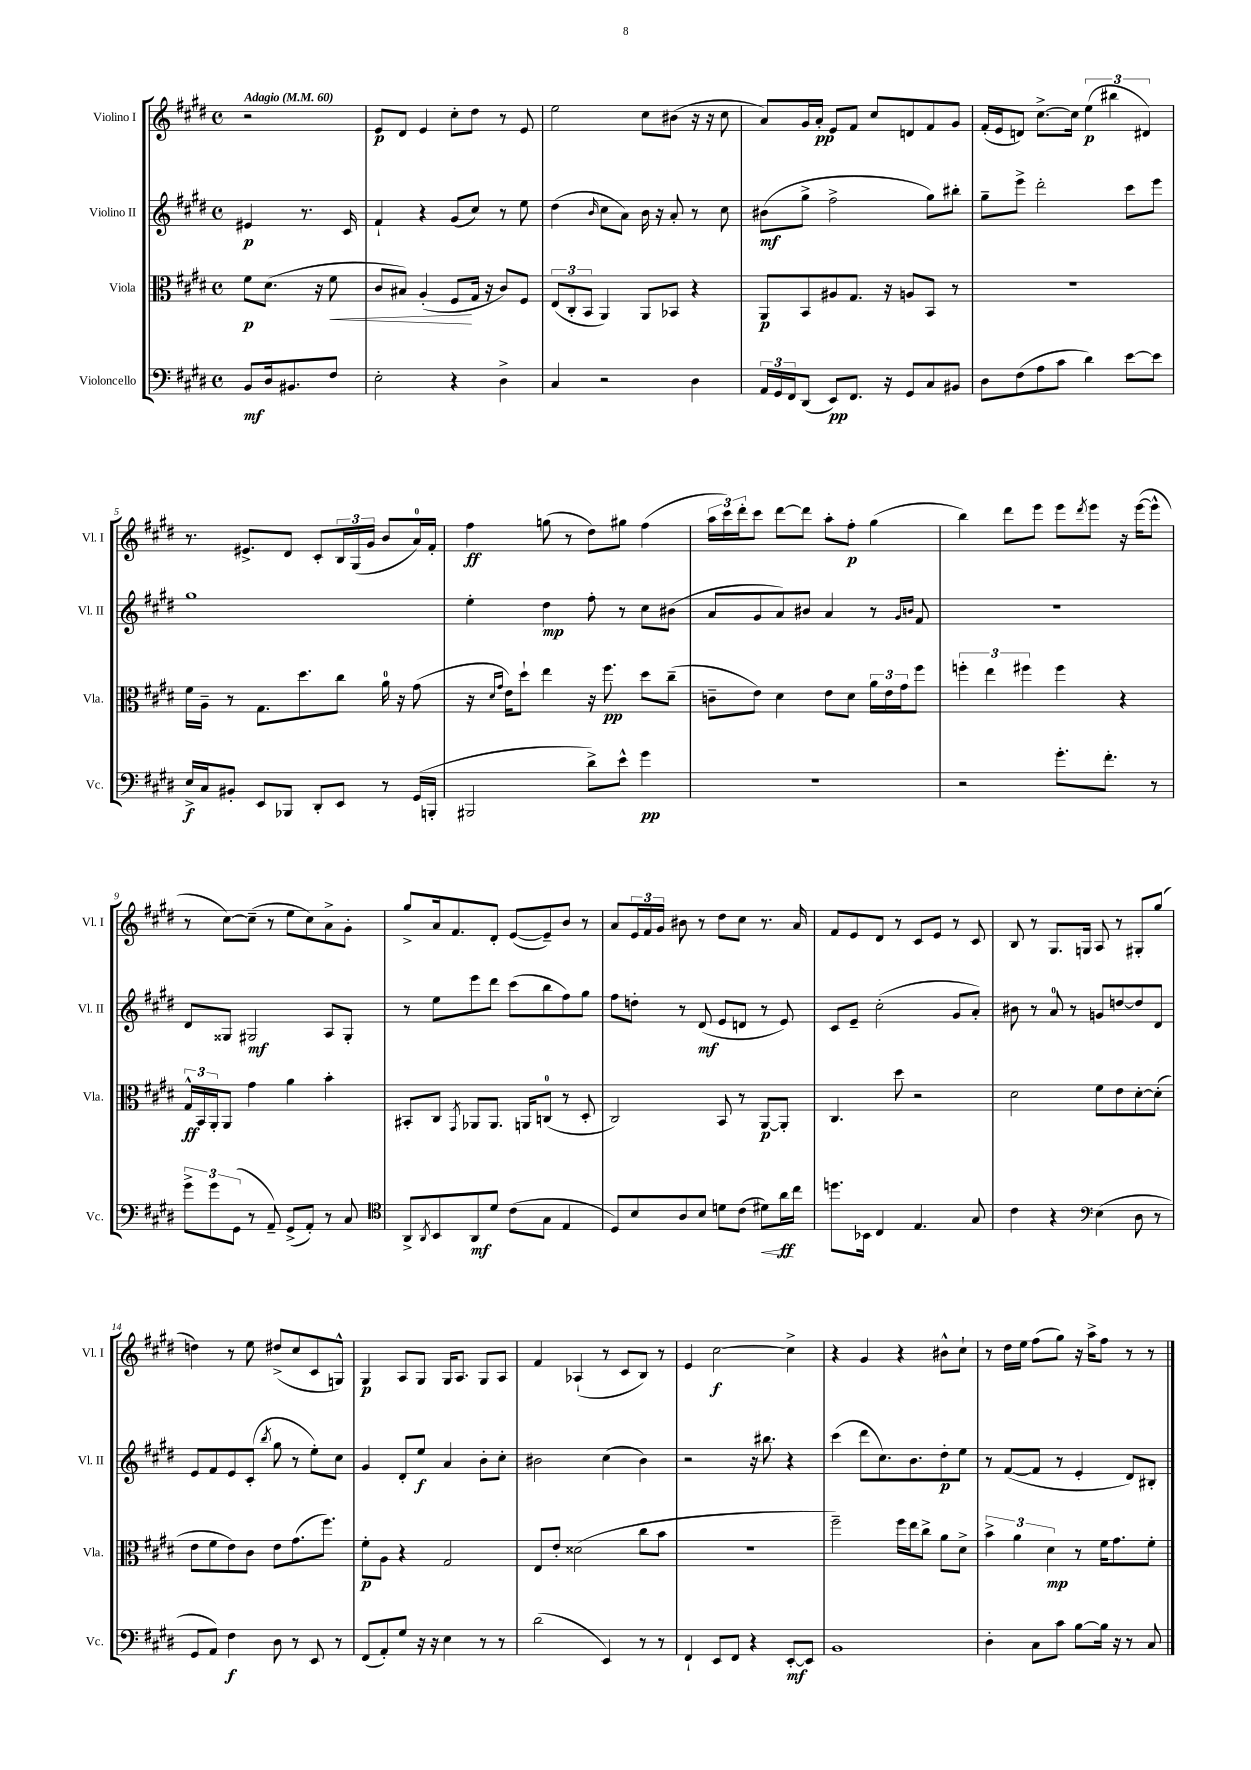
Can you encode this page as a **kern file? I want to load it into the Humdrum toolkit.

**kern	**kern	**kern	**kern
*staff4	*staff3	*staff2	*staff1
*clefF4	*clefC3	*clefG2	*clefG2
*k[f#c#g#d#]	*k[f#c#g#d#]	*k[f#c#g#d#]	*k[f#c#g#d#]
*M4/4	*M4/4	*M4/4	*M4/4
*met(c)	*met(c)	*met(c)	*met(c)
*MM60	*MM60	*MM60	*MM60
8BB/L	8f#\L	4e#/	2r
16D#/k	(8.d#\J	.	.
8.BB#/	.	.	.
.	.	8.r	.
.	16r	.	.
8F#/J	8f#\	.	.
.	.	16c#/	.
=	=	=	=
2E'\	8c#/L	4f#`/	8e/L
.	8B#/J)	.	8d#/J
.	(4A'/	4r	4e/
4r	8F#/L	(8g#/L	8cc#'\L
.	16G#/Jk	8cc#/J)	8dd#\J
.	16r	.	.
4D#^\	8c#/L)	8r	8r
.	8F#/J	8ee\	8e/
=	=	=	=
4C#/	(12E/L	(4dd#\	2ee\
.	12C#'/	.	.
.	12BB/J	.	.
.	.	16qqb/	.
2r	4AA/)	8cc#\L	.
.	.	8a\J)	.
.	8AA/L	16b\	8cc#\L
.	.	16r	.
.	8BB-/J	8a'/	(8b#\J
4D#\	4r	8r	16r
.	.	.	16r
.	.	8cc#\	8cc#\
=	=	=	=
24AA/LL	8AA/L	(8b#\L	8a/L)
24GG#/	.	.	.
24FF#/J	.	.	.
(8DD#/J	8BB/	8gg#^\J	16g#/L
.	.	.	16a'/JJ
8EE/L)	8A#/	2ff#^\	8e/L
8.FF#/J	8.G#/J	.	8f#/J
.	.	.	8cc#/L
16r	16r	.	.
8GG#/L	8A/L	.	8d/
8C#/	8BB/J	8gg#\L)	8f#/
8BB#/J	8r	8bb#'\J	8g#/J
=	=	=	=
8D#\L	1r	8gg#~\L	(16f#'/LL
.	.	.	16e/J
(8F#\	.	8eee^\J	8d/J)
8A\	.	2ddd#'\	[8.cc#^\L
8c#\J	.	.	.
.	.	.	16cc#\]Jk
4d#\)	.	.	(6ee\
.	.	.	6bb#\
[8e\L	.	8ccc#\L	.
.	.	.	6d#/)
8e\]J	.	8eee\J	.
=	=	=	=
16E^/LL	16f#\LL	1gg#	8.r
16C#/J	16A~\JJ	.	.
8BB#'/J	8r	.	.
.	.	.	8.e#^/L
8EE/L	8.G#\L	.	.
8BBB-/J	.	.	8d#/J
.	8.dd#\	.	.
8DD#'/L	.	.	8c#'/L
8EE/J	8cc#\J	.	24B/L
.	.	.	(24G#/
.	.	.	24g#/JJ
8r	16a\	.	8b/L
.	16r	.	.
(16GG#/LL	(8g#\	.	16a/L)
16BBB'/JJ	.	.	16f#'/JJ
=	=	=	=
2BBB#/	16r	4ee'\	4ff#\
.	16qqd#/LL	.	.
.	16qqg#/JJ	.	.
.	16e\LK)	.	.
.	8dd#`\J	.	.
.	4ee\	4dd#\	(8gg\
.	.	.	8r
8d#^\L)	16r	8ff#'\	8dd#\L)
.	8.ff#\	.	.
8e^^\J	.	8r	8gg#\J
4g#\	8dd#\L	8cc#\L	(4ff#\
.	(8cc#~\J	(8b#\J	.
=	=	=	=
1r	8c~\L	8a/L	24aa\LL
.	.	.	24ccc#\)
.	.	.	24ddd#'\J
.	8e\J)	8g#/	8ccc#\J
.	4d#\	8a/)	[8ddd#\L
.	.	8b#/J	8ddd#\]J
.	8e\L	4a/	8aa'\L
.	8d#\J	.	8ff#'\J
.	24a\LL	8r	(4gg#\
.	24e\	.	.
.	24g#\J	.	.
.	.	16qqg#/LL	.
.	.	16qqb/JJ	.
.	8ff#\J	8f#/	.
=	=	=	=
2r	6ff'\	1r	4bb\)
.	6ee\	.	.
.	.	.	8ddd#\L
.	6ff#\	.	.
.	.	.	8eee\J
8.g#'\L	4ff#\	.	8eee\L
.	.	.	8qddd#/
.	.	.	8eee\J
8.f#'\J	.	.	.
.	4r	.	16r
.	.	.	([16eee\LK
8r	.	.	8eee^^\]J
=	=	=	=
12g#^\L	24G#^^/LL	8d#/L	8r
.	24BB/	.	.
12g#\	24AA'/J	.	.
.	8AA/J	8G##/J	[8cc#\L)
(12GG#\J	.	.	.
8r	4g#\	2G#/	(8cc#~\]J
8AA~/)	.	.	8r
(8GG#^/L	4a\	.	8ee\L
8AA'/J)	.	.	8cc#\)
8r	4b'\	8A/L	8a^\
8C#/	.	8G#'/J	8g#'\J
=	=	=	=
*clefC4	*	*	*
8AA^/L	8BB#'/L	8r	8gg#^/L
8qAA/	.	.	.
8BB/	8C#/J	8ee\L	16a/k
.	.	.	8.f#/
.	8qGG#/	.	.
8AA/	8AA-/L	8eee\	.
8d#/J	8.AA-/J	8ddd#\J	8d#'/J
(8c#\L	.	(8ccc#\L	([8e/L
.	16AA/LK	.	.
8G#\J	(8C/J	8bb\	8e~/])
4E/	8r	8ff#\)	8b/J
.	8D#'/	8gg#\J	8r
=	=	=	=
8D#/L)	2C#/)	8ff#\L	8a/L
8B/	.	8dd'\J	24e/L
.	.	.	24f#/
.	.	.	24g#/JJ
8A/	.	8r	8b#\
8B/J	.	(8d#/	8r
8d\L	8BB/	8e/L	8dd#\L
(8c#\J	8r	8d/J	8cc#\J
8d#\L)	[8AA/L	8r	8.r
16a\L	8AA'/]J	8e/)	.
16cc#\JJ	.	.	16a/
=	=	=	=
8.dd\L	4.C#/	8c#/L	8f#/L
.	.	8e~/J	8e/
16BB-\Jk	.	.	.
4C#/	.	(2cc#'\	8d#/J
.	8dd#\	.	8r
4.E/	2r	.	8c#/L
.	.	.	8e/J
.	.	8g#/L	8r
8G#/	.	8a'/J)	8c#/
=	=	=	=
4c#\	2d#\	8b#\	8B/
.	.	8r	8r
4r	.	8a/	8.G#/L
.	.	8r	.
.	.	.	16G/Jk
*clefF4	*	*	*
(4E\	8f#\L	8g/L	8A/
.	8e\	[8dd/	8r
8D#\	[8d#'\	8dd/]	8G#'/L
8r	(8d#'\]J	8d#/J	(8gg#/J
=	=	=	=
8GG#/L	8e\L	8e/L	4dd\)
8AA/J)	8f#\	8f#/	.
4F#\	8e\)	8e/	8r
.	8c#\J	(8c#'/J	8ee\
.	.	8qbb/	.
8D#\	8e\L	8gg#\	(8dd#^/L
8r	(8.g#\	8r	8cc#/
8EE/	.	8ee'\L)	8c#/
.	8.ff#\J)	.	.
8r	.	8cc#\J	8G^^/J)
=	=	=	=
(8FF#/L	8f#'\L	4g#/	4G#/
8AA'/)	8A\J	.	.
8G#/J	4r	8d#'/L	8A/L
16r	.	8ee/J	8G#/J
16r	.	.	.
4E\	2G#/	4a/	16G#/LK
.	.	.	8.A/J
8r	.	8b'\L	8G#/L
8r	.	8cc#'\J	8A/J
=	=	=	=
(2d#\	8E/L	2b#\	4f#/
.	8e'/J	.	.
.	(2d##\	.	(4A-`/
4EE/)	.	(4cc#\	8r
.	.	.	8c#/L
8r	8cc#\L	4b#\)	8B/J)
8r	8b\J	.	8r
=	=	=	=
4FF#`/	1r	2r	4e/
8EE/L	.	.	[2cc#\
8FF#/J	.	.	.
4r	.	16r	.
.	.	8.bb#\	.
[8EE'/L	.	4r	4cc#^\]
8EE/]J	.	.	.
=	=	=	=
1BB	2ff#~\)	(4ccc#\	4r
.	.	8ddd#\L	4g#/
.	.	8.cc#\)	.
.	16ff#\LL	.	4r
.	16ee\J	8.b\	.
.	8cc#^\J	.	.
.	8a\L	8dd#'\	8b#^^\L
.	8d#^\J	8ee\J	8cc#`\J
=	=	=	=
4D#'\	6b^\	8r	8r
.	.	([8f#/L	16dd#\LL
.	6a\	.	.
.	.	.	16ee\JJ
8C#\L	.	8f#/]J	(8ff#\L
.	6d#\	.	.
8c#\J	.	8r	8gg#\J)
[8B\L	8r	4e'/	16r
.	.	.	16aa^\LK
16B\]Jk	16f#\LK	.	8ff#\J
16r	8.g#\	.	.
8r	.	8d#/L)	8r
8C#/	8f#'\J	8B#'/J	8r
==	==	==	==
*-	*-	*-	*-
